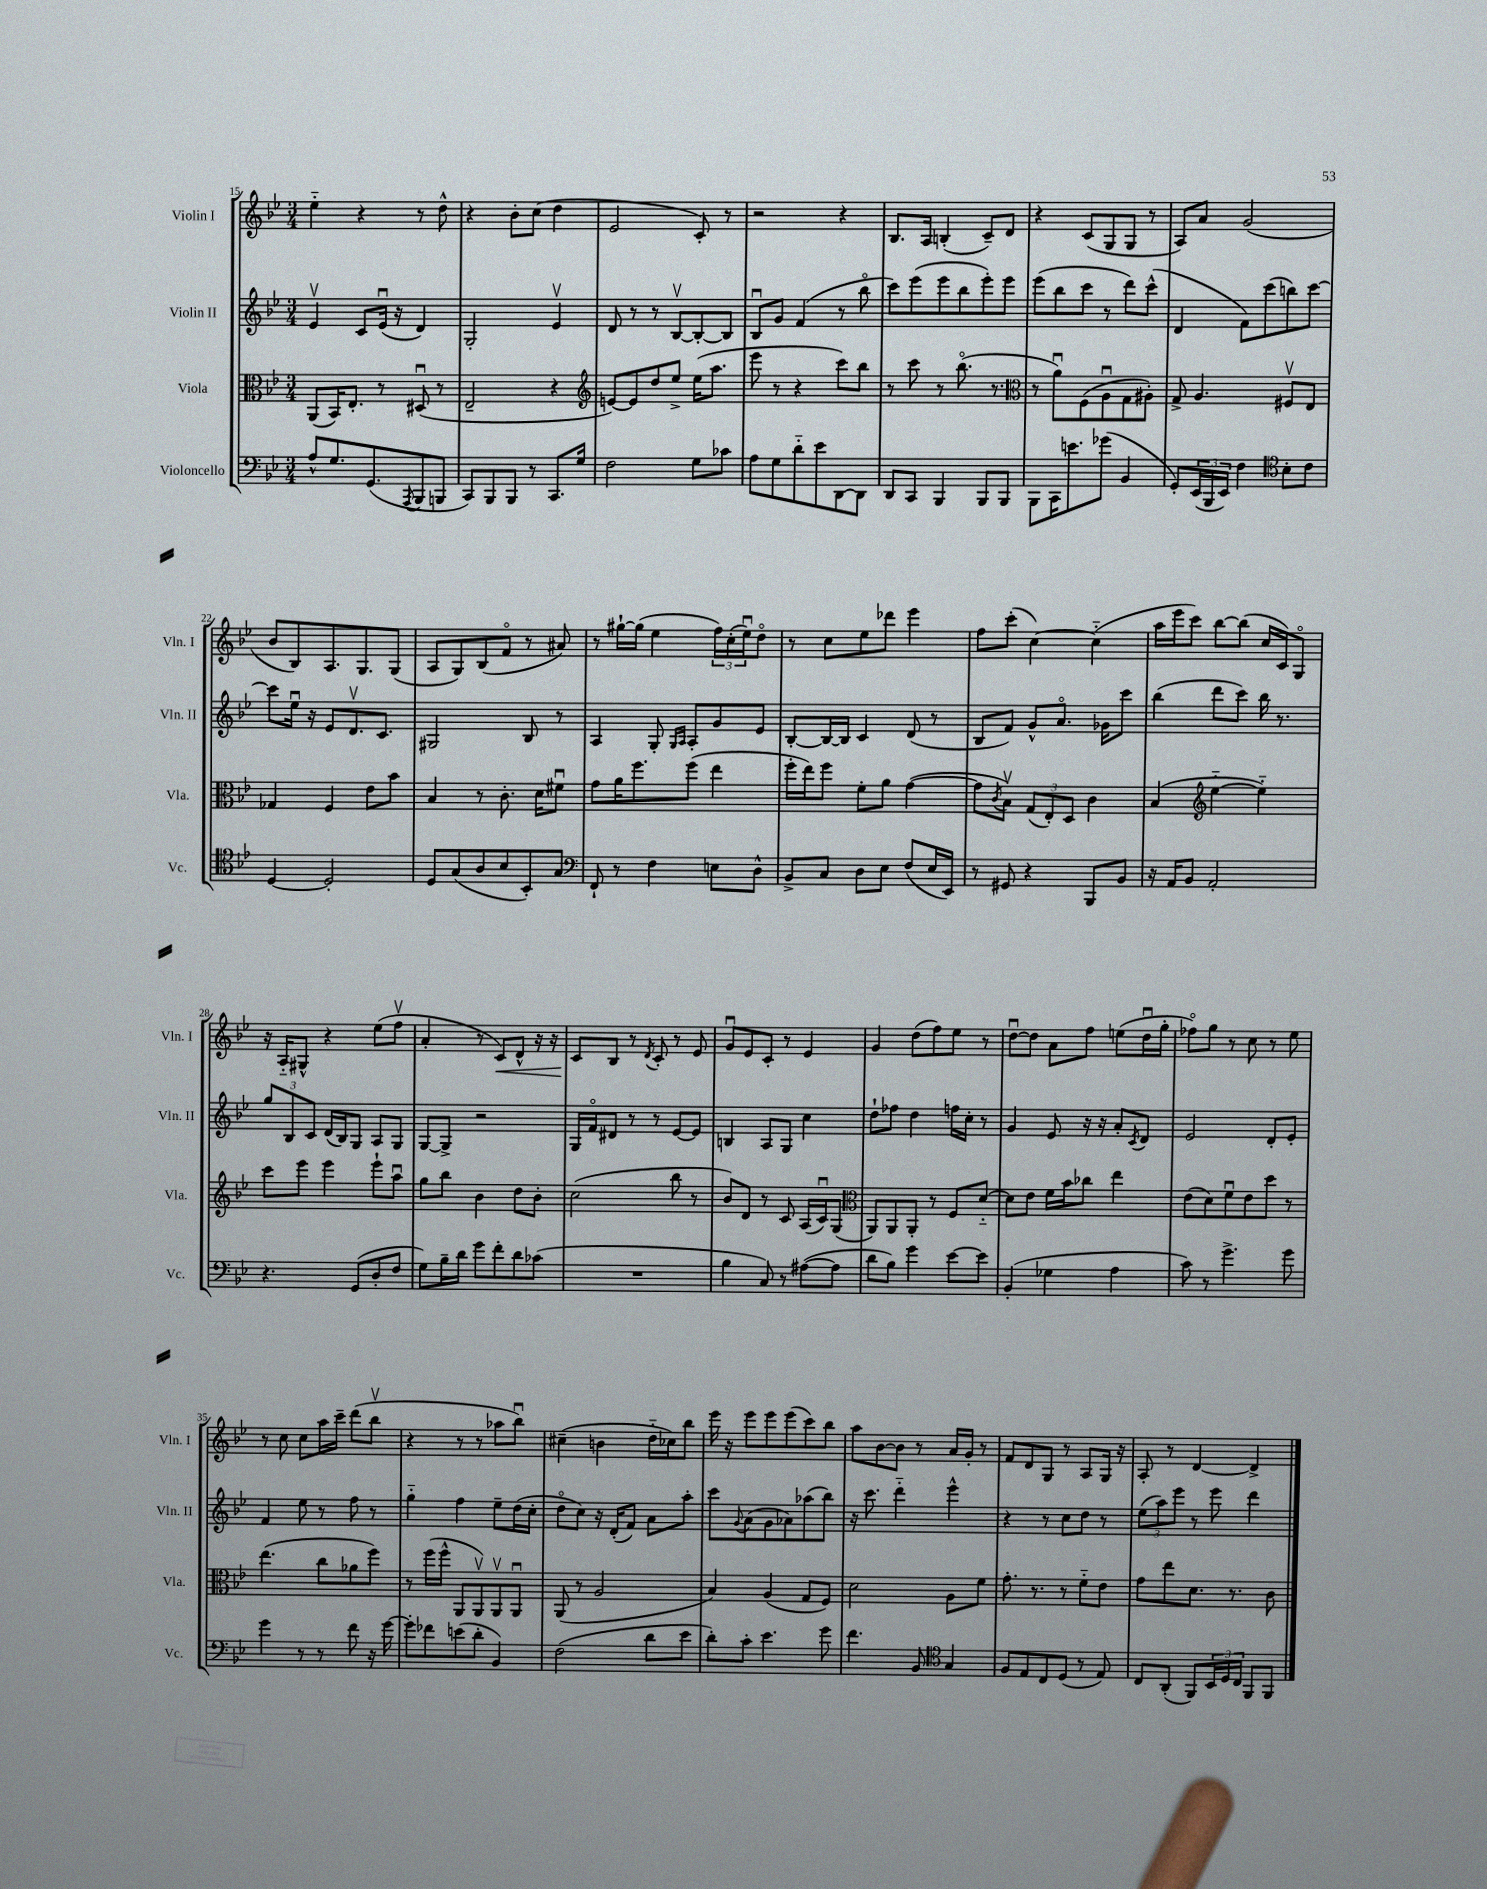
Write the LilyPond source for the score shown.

<<
\new StaffGroup <<
\new Staff = "s0" \with { instrumentName = "Violin I" shortInstrumentName = "Vln. I" } {
    \clef treble \key bes \major \numericTimeSignature \time 3/4
    ees''4-_ r4 r8 d''8-^ |
    r4 bes'8-. c''8( d''4 |
    ees'2 c'8-.) r8 |
    r2 r4 |
    bes8. a16 b4-.( c'8--) d'8 |
    r4 c'8( g8 g8 r8 |
    a8) a'8 g'2( |
    bes'8 bes8) a8. g8. g8( |
    a8 g8) bes8( f'8\flageolet r8 ais'8) |
    r8 gis''16~-! gis''16( ees''4 \tuplet 3/2 { f''16) c''16-.( ees''16\downbow) } d''8\flageolet |
    r8 c''8 ees''8 des'''8 ees'''4 |
    f''8 c'''8-.( c''4~) c''4-_( |
    a''16 ees'''16 c'''8) bes''8~ bes''8( c''16 c'16) g8\flageolet |
    r16 a16-_ gis8-^ r4 ees''8( f''8\upbow |
    a'4-. r8 c'8\<) d'8-^ r16 r16 |
    c'8\! bes8 r8 \acciaccatura { d'8 } c'8-. r8 ees'8 |
    g'8\downbow ees'8 c'8-. r8 ees'4 |
    g'4 d''8( f''8) ees''8 r8 |
    d''8~\downbow d''8 a'8 f''8 e''8( d''16\downbow g''16-. |
    fes''8\flageolet) g''8 r8 c''8 r8 ees''8 |
    r8 c''8 c''8 a''16 c'''16-- d'''8( bes''8\upbow |
    r4 r8 r8 aes''8 bes''8\downbow) |
    cis''4--( b'4 d''16-_ ces''16) bes''8 |
    ees'''16 r16 ees'''8 ees'''8 ees'''8( c'''8) bes''8 |
    a''8 bes'8~ bes'8 r8 a'16 g'16-. r8 |
    f'8 d'8 g8 r8 a8 g16 r16 |
    a8-. r8 d'4~ d'4-> \bar "|." |
}
\new Staff = "s1" \with { instrumentName = "Violin II" shortInstrumentName = "Vln. II" } {
    \clef treble \key bes \major \numericTimeSignature \time 3/4
    ees'4\upbow c'8 ees'16\downbow( r16 d'4) |
    g2-. ees'4\upbow |
    d'8 r8 r8 bes8~\upbow bes8~-. bes8 |
    bes8\downbow g'8 f'4( r8 bes''8\flageolet |
    c'''8) ees'''8( ees'''8 bes''8 ees'''8-.) ees'''8 |
    ees'''8( bes''8 c'''8 r8 d'''8) c'''8-^( |
    d'4 f'8) c'''8( b''8) c'''8~ |
    c'''8 ees''16\downbow r16 ees'8 d'8.\upbow c'8. |
    gis2 bes8 r8 |
    a4 g8-. \grace { g16 a16 } a8-. g'8 ees'8 |
    bes8~-. bes16~ bes16 c'4 d'8( r8 |
    bes8 f'8) g'8-^ a'8.\flageolet ges'16 c'''8 |
    bes''4( d'''8 c'''8) bes''16 r8. |
    \tuplet 3/2 { g''8 bes8 c'8 } d'16( bes16) g8 a8 g8 |
    g8~ g8-> r2 |
    g16 f'16\flageolet dis'8 r8 r8 ees'8~ ees'8 |
    b4 a8 g8 c''4 |
    d''8-! fes''8 d''4 f''16 c''16-. r8 |
    g'4 ees'8 r16 r16 a'8-. \acciaccatura { c'8 } d'8 |
    ees'2 d'8-. ees'8-. |
    f'4 ees''8 r8 f''8 r8 |
    g''4-_ f''4 ees''8-- d''16( c''16-. |
    d''8\flageolet c''8) r16 d'16-.( f'8) a'8 a''8-. |
    c'''8 \appoggiatura { g'8 } a'8( g'8 aes'8) aes''8( bes''8) |
    r16 c'''8. d'''4-_ ees'''4-^ |
    r4 r8 c''8 d''8 r8 |
    \tuplet 3/2 { ees''8( a''8) ees'''8 } r8 ees'''8 d'''4 \bar "|." |
}
\new Staff = "s2" \with { instrumentName = "Viola" shortInstrumentName = "Vla." } {
    \clef alto \key bes \major \numericTimeSignature \time 3/4
    a,8( bes,16) ees8.-. r8 dis8\downbow( r8 |
    ees2-- r4 |
    \clef treble e'8~) e'8 d''8 ees''8-> ees''16( a''8. |
    ees'''8 r8 r4 c'''8) bes''8 |
    r8 c'''8 r8 bes''8.\flageolet( r8. |
    \clef alto r8 a'8\downbow) f8( a8\downbow g8 ais8-.) |
    g8-> a4. fis8\upbow ees8 |
    ges4 f4 ees'8 bes'8 |
    bes4 r8 c'8.-. d'16 fis'8\downbow |
    g'8 a'16 f''8. f''8( ees''4 |
    f''16-. ees''16) f''8 f'8-. a'8 g'4~( |
    g'8 \acciaccatura { c'8 } bes8\upbow) \tuplet 3/2 { g8( ees8-.) d8 } c'4 |
    bes4( \clef treble ees''4~-_ ees''4-_) |
    c'''8 ees'''8 ees'''4 ees'''8-! a''8\downbow |
    g''8 bes''8 bes'4 d''8 bes'8-. |
    c''2( bes''8 r8 |
    bes'8) d'8 r8 c'8 a16( c'16\downbow) g8( |
    \clef alto a,8) a,8 a,8-. r8 f8 d'8~-_ |
    d'8 ees'8 f'16 bes'16 ces''8 ees''4 |
    ees'8( d'8) f'8\downbow ees'8 d''8 r8 |
    ees''4.( c''8 aes'8 f''8) |
    r8 f''16( f''16-^ a,8 a,8\upbow) a,8\upbow a,8\downbow |
    a,8( r8 a2 |
    bes4) a4( g8 f8) |
    d'2 a8 f'8 |
    g'8.-. r8. r8 f'8-_ ees'8 |
    g'8 ees''8 d'8. r8. c'8 \bar "|." |
}
\new Staff = "s3" \with { instrumentName = "Violoncello" shortInstrumentName = "Vc." } {
    \clef bass \key bes \major \numericTimeSignature \time 3/4
    a8-^ g8. g,8.( \acciaccatura { a,,8 } bes,,8 b,,8 |
    c,8) bes,,8 bes,,8 r8 c,8. g16 |
    f2 g8 ces'8 |
    a8 g8 d'8-_ ees'8 d,8~ d,8 |
    d,8 c,8 bes,,4 bes,,8 bes,,8 |
    bes,,8 c,16 e'8. ges'8( bes,4 |
    g,8-.) \tuplet 3/2 { ees,16( bes,,16 ees,16) } f4 \clef tenor bes8-. c'8 |
    d4~ d2-. |
    d8 g8( a8 bes8 bes,8-.) g8 |
    \clef bass f,8-! r8 f4 e8 d8-^ |
    bes,8-> c8 d8 ees8 f8( ees16 ees,16) |
    r8 gis,8 r4 bes,,8 bes,8 |
    r16 a,16 bes,8 a,2-. |
    r4. g,8( d8-. f8 |
    g8) bes16-- d'16 g'8 f'8-. d'8 ces'8( |
    R2. |
    bes4 c8) r8 ais8~( ais8 |
    d'8 bes8) g'4 ees'8~ ees'8 |
    bes,4-.( ges4 a4 |
    c'8) r8 g'4.-> g'8 |
    g'4 r8 r8 f'8 r16 g'16~ |
    g'8-. fes'8 e'8( d'8-. bes,4) |
    f2( d'8 ees'8 |
    d'8-.) c'8-. ees'4. g'8 |
    f'4. bes,8 \clef tenor g4 |
    f8 ees8 c8 d8( r8 ees8) |
    c8 a,8-.( f,8) \tuplet 3/2 { bes,16 d16 c16 } f,8 f,8 \bar "|." |
}
>>
>>
\layout { \context { \Score currentBarNumber = #15 } }
